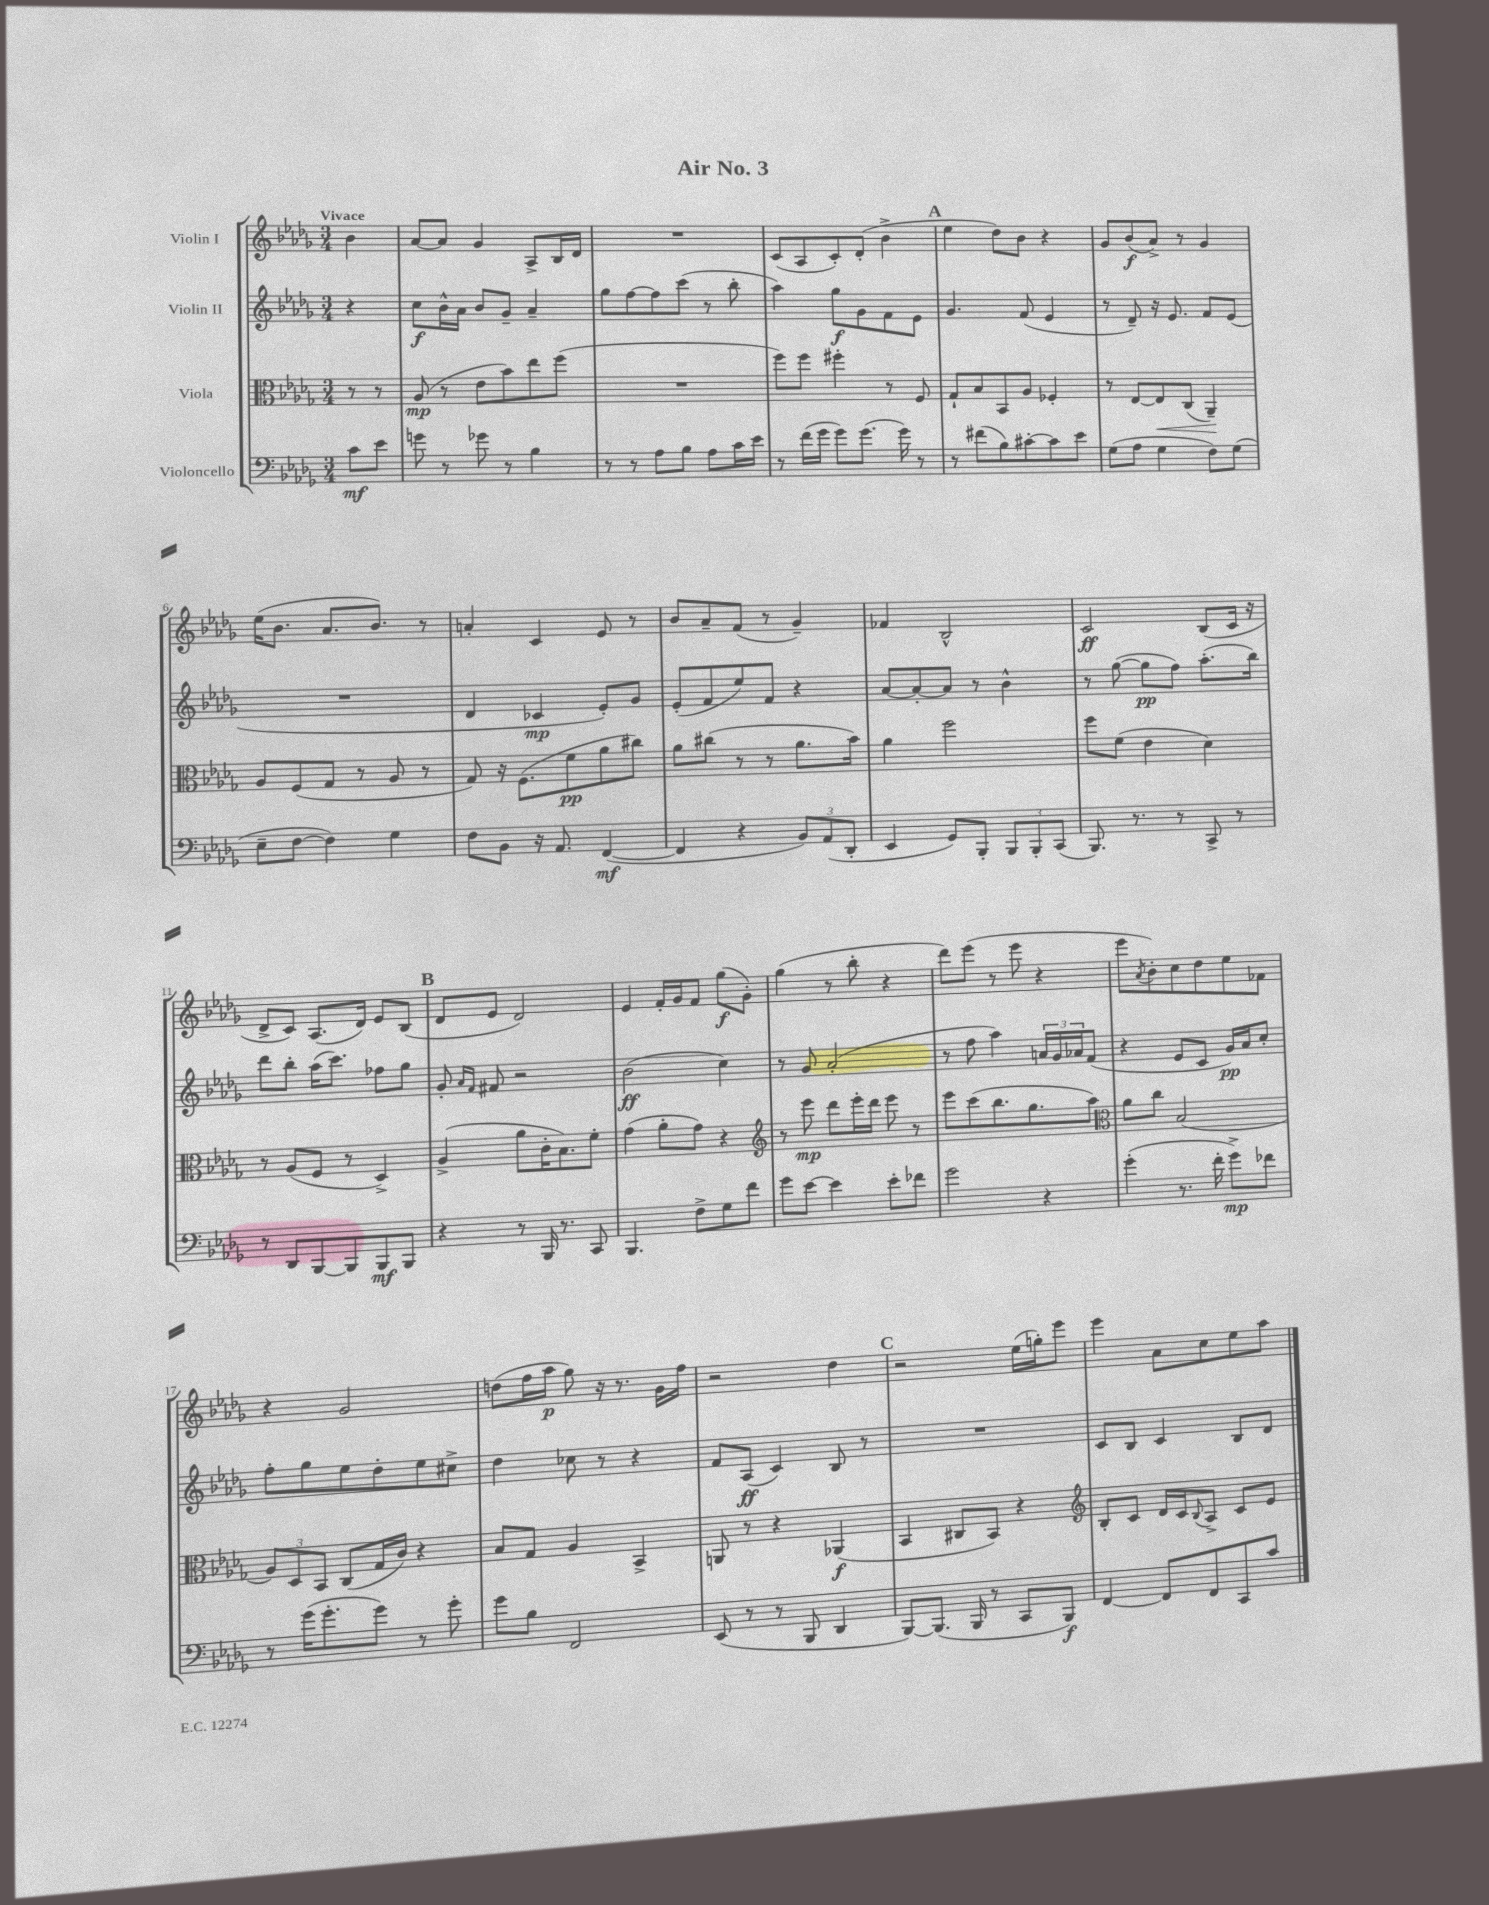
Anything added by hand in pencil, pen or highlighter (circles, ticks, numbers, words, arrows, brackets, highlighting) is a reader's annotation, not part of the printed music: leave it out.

**kern	**kern	**kern	**kern
*staff4	*staff3	*staff2	*staff1
*clefF4	*clefC3	*clefG2	*clefG2
*k[b-e-a-d-g-]	*k[b-e-a-d-g-]	*k[b-e-a-d-g-]	*k[b-e-a-d-g-]
*M3/4	*M3/4	*M3/4	*M3/4
8c	8r	4r	4b-
8e-	8r	.	.
=	=	=	=
8g	(8A-	8cc	[8a-
8r	8r	16b-^^	8a-]
.	.	16a-	.
8g-	8e-	8b-	4g-
8r	8b-)	8g-~	.
4B-	8ee-	4a-~	8A-^
.	(8ff	.	16B-
.	.	.	16d-
=	=	=	=
8r	2.r	8gg-	2.r
8r	.	[8ff	.
8A-	.	8ff]	.
8B-	.	(8ccc	.
8A-	.	8r	.
16c	.	8bb-'	.
16e-	.	.	.
=	=	=	=
8r	8ff)	4aa-)	(8c
(16f	8ff	.	8A-
16g-	.	.	.
8g-)	4ff#'	8gg-	8c')
(8.g-	.	8g-	(8d-'
.	8r	8f	4b-^
16g-)	.	.	.
8r	8F	8e-	.
=	=	=	=
8r	8G-`	4.g-	4ee-
(8f#	8B-	.	.
8B-)	8BB-	.	8dd-)
[8c#'	8A-	(8f	8b-
8c#]	4F-'	4e-	4r
8e-	.	.	.
=	=	=	=
(8G-	8r	8r	8g-
8A-	[8E-	8d-~)	(8b-
4G-	8E-]	16r	8a-^)
.	.	8.e-	.
.	(8C	.	8r
8F)	4AA-~)	8f	4g-
(8G-	.	(8e-	.
=	=	=	=
8E-~	8A-	2.r	(16ee-
.	.	.	8.b-
[8F	(8F	.	.
4F])	8G-	.	8.a-
.	8r	.	.
.	.	.	8.b-)
4G-	8A-	.	.
.	8r	.	8r
=	=	=	=
8F	8G-)	4d-	4a'
8BB-	16r	.	.
.	(8.F	.	.
16r	.	4c-	4c
8.AA-	.	.	.
.	8f	.	.
([4FF	8a-	8e-')	8e-
.	8cc#)	8g-	8r
=	=	=	=
4FF]	8a-	(8e-'	8b-
.	(8cc#	8f	8a-~
4r	8r	8ee-)	(8f
.	8r	8f	8r
12BB-)	8.a-	4r	4g-~)
(12AA-	.	.	.
12DD-'	.	.	.
.	16b-)	.	.
=	=	=	=
4EE-	4a-	[8a-	4f-
.	.	8a-'_	.
8GG-)	2ff	8a-]	2B-^^
8BBB-'	.	8r	.
12BBB-	.	4b-^^	.
12BBB-'	.	.	.
(12CC	.	.	.
=	=	=	=
8.BBB-)	8ff	8r	2c
.	(8f	([8gg-	.
8.r	.	.	.
.	4e-	8gg-]	.
8r	.	8ff)	.
8CC^	4d-)	(8.aa-'	(8B-
8r	.	.	16c
.	.	16bb-)	16r
=	=	=	=
8r	8r	8ddd-	8d-^
8DD-	(8A-	8bb-'	8c)
[8BBB-	8F	(16aa-	(8.A-
.	.	8.ccc)	.
8BBB-]	8r	.	.
.	.	.	16d-)
8BBB-	4D-^)	8ff-	8e-
8BBB-	.	8gg-	(8B-
=	=	=	=
4r	(4A-^	8g-'	8d-
.	.	16qqa-	.
.	.	16qqf	.
.	.	8f#	8e-
8r	8a-	2r	2d-)
16BBB-	16c'	.	.
8.r	8.B-)	.	.
8CC	8f'	.	.
=	=	=	=
4.BBB-	(4g-	(2b-	4e-
.	8a-'	.	16f'
.	.	.	16g-
8F^	8g-)	.	8f
8G-	4r	4cc)	(8gg-
8f	.	.	8g-')
=	=	=	=
*	*clefG2	*	*
8g-	8r	8r	(4gg-
[8e-	8eee-	8g-	.
4e-]	8ddd-	(2a-'	8r
.	16eee-'	.	8bb-'
.	16ddd-	.	.
8e-'	8eee-	.	4r
8f-	8r	.	.
=	=	=	=
2g-	8eee-	8r	8ddd-)
.	(8ccc	8ff	(8eee-
.	8.bb-	4aa-)	8r
.	.	.	8eee-
.	8.gg-	.	.
4r	.	24a	4r
.	.	24g-	.
.	.	24a-	.
.	8aa-)	(8f	.
=	=	=	=
*	*clefC3	*	*
(4g-'	8a-	4r	8eee-
.	.	.	8qa-
.	8cc	.	8b-')
8.r	(2B-	8e-	8cc
.	.	8c	8dd-
16f'	.	.	.
8g-^)	.	16g-)	8ee-
.	.	16a-	.
8f-	.	8cc'	8f-
=	=	=	=
8r	12A-)	8ff'	4r
.	12D-	.	.
(16g-	.	8gg-	.
.	12BB-	.	.
8.g-'	.	.	.
.	(8C	8ee-	2g-
8g-)	16G-	8dd-'	.
.	16c)	.	.
8r	4r	8ee-	.
8g-'	.	8cc#^	.
=	=	=	=
8g-	8B-	4dd-	(8dd
8B-	8G-	.	16ff
.	.	.	16aa-
2FF	4A-	8cc-	8gg-)
.	.	8r	16r
.	.	.	8.r
.	4BB-^	4r	.
.	.	.	16g-
.	.	.	16ff
=	=	=	=
(8EE-	8AA	8f	2r
8r	8r	(8A-	.
8r	4r	4c)	.
8BBB-	.	.	.
4DD-	(4AA-	8B-	4dd-
.	.	8r	.
=	=	=	=
[8BBB-)	4BB-	2.r	2r
(8.BBB-]	.	.	.
.	8C#	.	.
16BBB-	.	.	.
8r	8BB-)	.	.
8CC	4r	.	(16ee-
.	.	.	16gg')
8BBB-)	.	.	8eee-
=	=	=	=
*	*clefG2	*	*
[4FF	8B-'	8c	4eee-
.	8c	8B-	.
8FF]	16d-	4c	8a-
.	16c	.	.
.	8qqB-	.	.
8FF	8A-^	.	8cc
8CC	8c	8B-	8ee-
8c	8e-	8d-	8aa-
==	==	==	==
*-	*-	*-	*-
